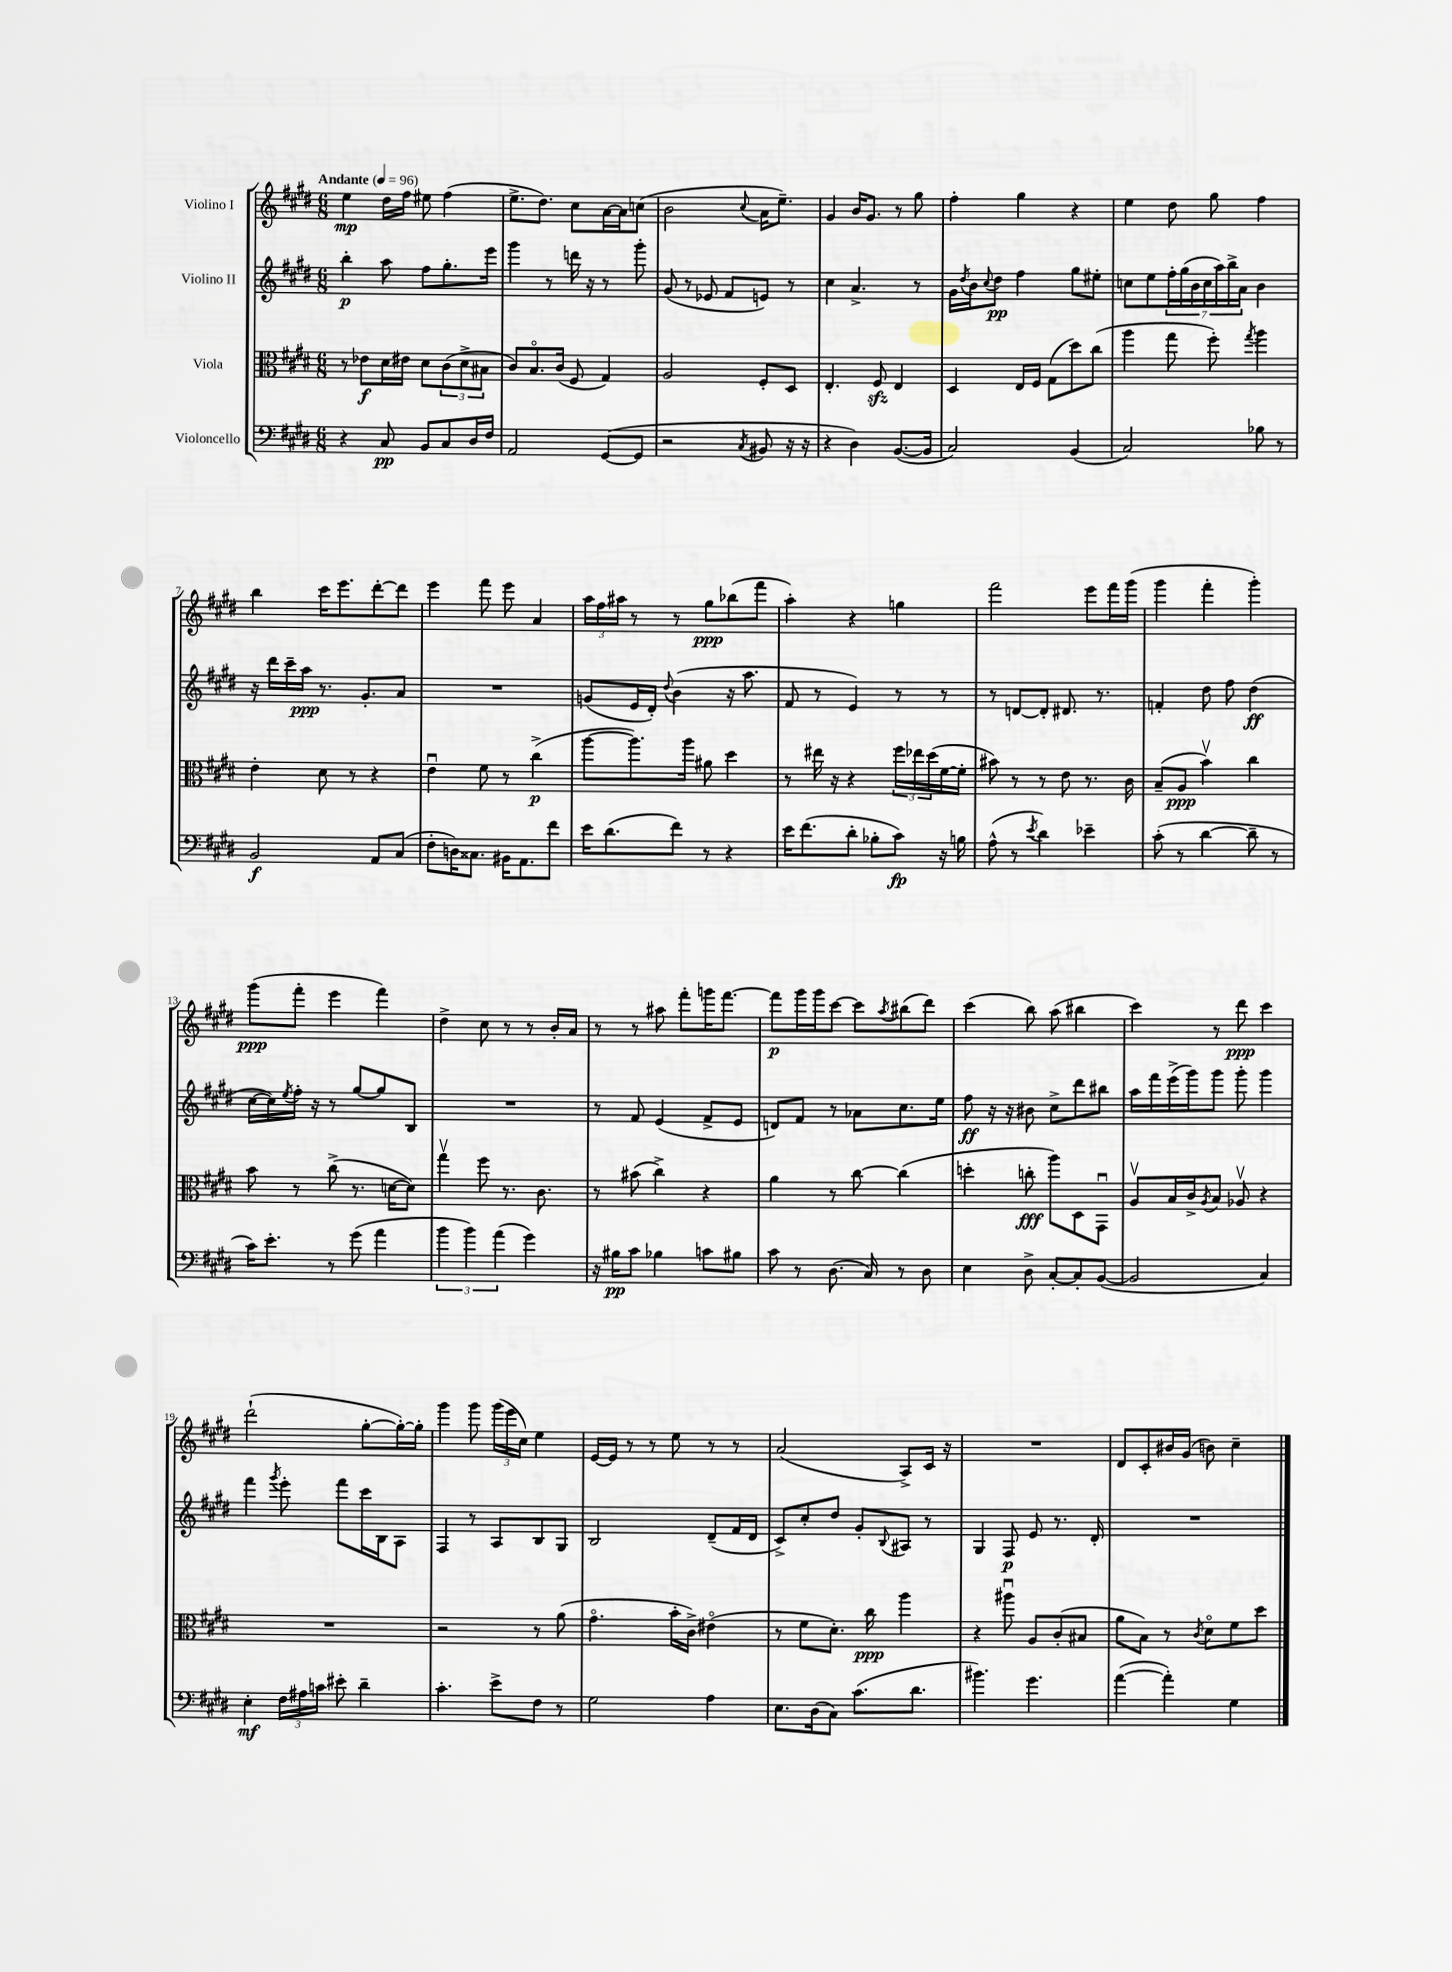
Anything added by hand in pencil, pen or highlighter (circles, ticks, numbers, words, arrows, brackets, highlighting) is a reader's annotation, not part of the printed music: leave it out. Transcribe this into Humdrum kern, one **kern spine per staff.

**kern	**kern	**kern	**kern
*staff4	*staff3	*staff2	*staff1
*clefF4	*clefC3	*clefG2	*clefG2
*k[f#c#g#d#]	*k[f#c#g#d#]	*k[f#c#g#d#]	*k[f#c#g#d#]
*M6/8	*M6/8	*M6/8	*M6/8
*MM96	*MM96	*MM96	*MM96
4r	8r	4bb'	4ee
.	8e-	.	.
8C#	16d#	8aa	16dd#
.	16e#	.	16ff#
8BB	8d#	8ff#	8ee#
8C#	(12c#	8.gg#'	(4ff#
.	12d#^	.	.
16D#	.	.	.
.	12B#	.	.
16F#	.	16eee	.
=	=	=	=
2AA	8c#)	4ggg#	8.ee^
.	8.Bo	.	.
.	.	.	8.dd#)
.	.	8r	.
.	(16c#	.	.
.	8F#	16ddd	8cc#
.	.	16r	.
([8GG#	4G#)	8r	[16a
.	.	.	16a]
8GG#]	.	8ggg#'	(8cc
=	=	=	=
2r	2A	(8g#	2b
.	.	8r	.
.	.	8e-	.
.	.	8f#	.
8qC#	.	.	8qqcc#
8BB#	8F#'	8e)	16a
.	.	.	8.ee~)
16r	8D#	8r	.
16r	.	.	.
=	=	=	=
4r	4.E'	4cc#	4g#
4D#)	.	4.a^	16b
.	.	.	8.g#
.	8F#	.	.
([8.BB	4E	.	8r
.	.	8r	8gg#
16BB]	.	.	.
=	=	=	=
2C#)	4D#	16g#	4ff#'
.	.	8qdd#	.
.	.	16b	.
.	.	8qqcc#	.
.	.	8dd#	.
.	16E	4ff#	4gg#
.	16F#	.	.
.	(8G#	.	.
(4BB	8dd#)	8gg#	4r
.	(8cc#	8ee#'	.
=	=	=	=
2C#)	4aa	8cc	4ee
.	.	8ee	.
.	8gg#	28ff#'	8dd#
.	.	(28gg#	.
.	.	28b	.
.	.	28cc	.
.	8ff#')	.	8gg#
.	.	28aa)	.
.	.	28bb^	.
.	.	28a	.
.	8qgg#	.	.
8B-	4aa	4b	4ff#
8r	.	.	.
=	=	=	=
2BB	4e'	16r	4bb
.	.	16ddd#	.
.	.	16ccc#~	.
.	.	16aa	.
.	8d#	8.r	16ccc#
.	.	.	8.eee
.	8r	.	.
.	.	8.g#'	.
8AA	4r	.	[8ddd#'
(8C#	.	8a	8ddd#]
=	=	=	=
8F#'	4eu	2.r	4eee
16D)	.	.	.
8.C##	.	.	.
.	8f#	.	8fff#
16BB#	8r	.	8eee
8.AA	.	.	.
.	(4cc#^	.	4a
8f#	.	.	.
=	=	=	=
16e	[8aa	(8g	24aa
.	.	.	24ff#
(8.d#	.	.	.
.	.	.	24aa#
.	8.aa])	16e	8r
.	.	16d#')	.
.	.	8qqdd#	.
8f#)	.	(4b	8r
.	16aa	.	.
8r	8a#	.	8gg#
4r	4dd#	16r	(8bb-
.	.	8.aa	.
.	.	.	8fff#
=	=	=	=
16e	8r	8f#	4aa')
(8.f#	.	.	.
.	16ee#	8r	.
.	16r	.	.
8d#'	4r	4e)	4r
8B-'	.	.	.
8c#)	24ff#	8r	4gg
.	24ee-	.	.
.	(24dd#	.	.
16r	[16f#	8r	.
16B	16f#']	.	.
=	=	=	=
(8A^^	8b#)	8r	2fff#
8r	8r	[8d	.
8qe	.	.	.
4d#)	8r	8d']	.
.	8e	8.d#	.
4e-~	8.r	.	8eee
.	.	8.r	.
.	.	.	16fff#
.	16c#	.	(16ggg#
=	=	=	=
(8c#'	(8B~	4f'	4ggg#
8r	8A	.	.
[4d#	4bv)	8dd#	4fff#'
.	.	8ff#	.
8d#~]	4cc#	(4dd#	4ggg#')
8r	.	.	.
=	=	=	=
16c#)	8b	[16cc#	(8ggg#
8.e'	.	16cc#])	.
.	.	8qee	.
.	8r	16ff#'	8fff#'
.	.	16r	.
8r	(8cc#^	8r	4eee
(8g#	8.r	[8gg#	.
4a	.	8gg#]	4fff#)
.	[16d	.	.
.	8d])	8B	.
=	=	=	=
6b	4gg#v	2.r	4dd#^
6b)	.	.	.
.	8ff#	.	8cc#
(6a	.	.	.
.	8.r	.	8r
4g#)	.	.	8r
.	8.c#	.	.
.	.	.	16b'
.	.	.	16a
=	=	=	=
16r	8r	8r	8r
16B#	.	.	.
8c#	(8b#	8f#	8r
4B-	4cc#^)	(4e	8aa#
.	.	.	8fff#'
8c	4r	8f#^	16ggg
.	.	.	[8.fff#
8B#	.	8e	.
=	=	=	=
8c#	4a	8d)	8fff#]
8r	.	8f#	16ggg#
.	.	.	16ggg#
(8.D#	8r	8r	[8ccc#
.	[8cc#	8a-	8ccc#]
16C#)	.	.	.
.	.	.	8qaa
8r	(4cc#]	8.cc#	(8bb#
8D#	.	.	8ddd#)
.	.	16ee	.
=	=	=	=
4E	4dd'	8ff#	(4ccc#
.	.	16r	.
.	.	16r	.
8D#^	8cc'	8b#	8bb)
[8C#'	8aa)	8cc#^	(8aa
8C#']	8D#	8ddd#	4bb#
([8BB	8GG#u	8bb#	.
=	=	=	=
2BB]	8Av	16aa	4ccc#)
.	.	16fff#	.
.	16B	(16eee^	.
.	16c#^	16ggg#)	.
.	8qA	.	.
.	8B	8ggg#	8r
.	8A-v	8ggg#'	8ddd#
4C#)	4r	4ggg#	4ccc#
=	=	=	=
4E'	2.r	4fff#	(2ddd#`
.	.	8qggg#	.
24F#	.	8eee'	.
24A#	.	.	.
24c	.	.	.
8e#'	.	8fff#	.
4d#~	.	16ccc#	[8gg#'
.	.	16B	.
.	.	8A	16gg#'_)
.	.	.	16gg#']
=	=	=	=
4.c#'	2r	4F#	4ggg#
.	.	8r	8ggg#
8e^	.	8A	(24ggg#
.	.	.	24eee
.	.	.	24cc#)
8F#	8r	8B	4ee
8r	(8a	8G#	.
=	=	=	=
2G#	4.g#o	2B	[16e
.	.	.	16e]
.	.	.	8r
.	.	.	8r
.	16b'	.	8ee
.	16c#^)	.	.
4A	(4e#o	(8d#~	8r
.	.	16f#	8r
.	.	16d#	.
=	=	=	=
8.E	8r	8c#^)	(2a
.	8f#	8cc#'	.
(16D#	.	.	.
8C#)	8.d#')	8dd#	.
(8.c#	.	8g#'	.
.	16cc#	.	.
.	.	8qqB	.
.	4aa	8A#	8A^)
8.d#	.	.	.
.	.	8r	16c#
.	.	.	16r
=	=	=	=
4.b#)	4r	4G#	2.r
.	8aa#u	8F#	.
4.g#	8A	8e	.
.	(8c#'	8.r	.
.	8B#	.	.
.	.	16d#'	.
=	=	=	=
([4a	8a	2.r	8d#
.	8B)	.	8c#'
4a'])	8r	.	16b#
.	.	.	(16g#
.	8qc#	.	.
.	8d#o	.	8b)
4G#	8f#	.	4cc#~
.	8dd#	.	.
==	==	==	==
*-	*-	*-	*-
